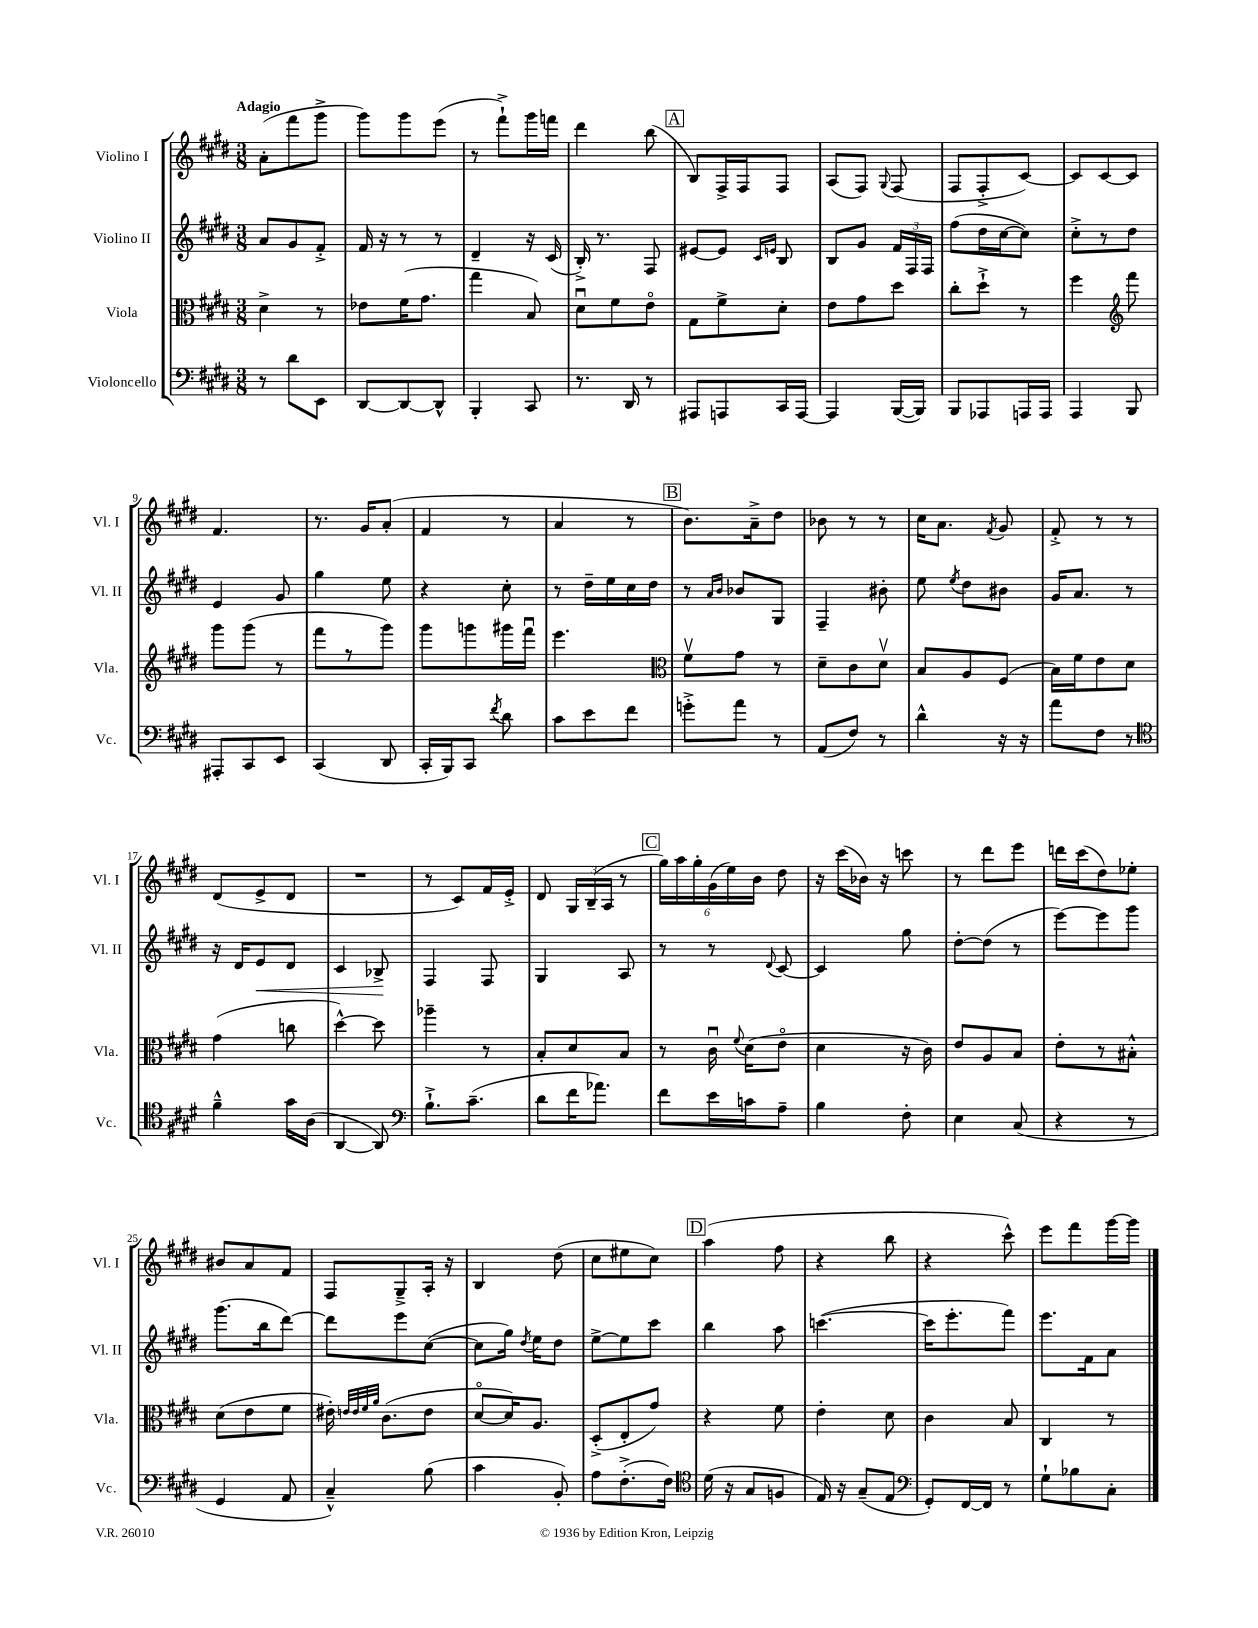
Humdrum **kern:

**kern	**kern	**kern	**kern
*staff4	*staff3	*staff2	*staff1
*clefF4	*clefC3	*clefG2	*clefG2
*k[f#c#g#d#]	*k[f#c#g#d#]	*k[f#c#g#d#]	*k[f#c#g#d#]
*M3/8	*M3/8	*M3/8	*M3/8
8r	4d#^	8a	(8a'
8d#	.	8g#	8fff#
8EE	8r	8f#'^	8ggg#^
=	=	=	=
[8DD#	8e-	16f#	8ggg#)
.	.	16r	.
8DD#_	(16f#	8r	8ggg#
.	8.g#	.	.
8DD#^^]	.	8r	(8eee
=	=	=	=
4BBB'	4gg#	4d#~	8r
.	.	.	8fff#`^)
8CC#	8B)	16r	16ggg#
.	.	(16c#	16fff
=	=	=	=
8.r	8d#u	16B'^)	4ddd#
.	.	8.r	.
.	8f#	.	.
16DD#	.	.	.
8r	8eo	8F#	(8bb
=	=	=	=
8AAA#	8G#	[8e#	8B)
8AAA	8f#^	8e#]	16F#^
.	.	.	16F#
.	.	16qqc#	.
.	.	16qqe	.
16CC#	8d#'	8B	8F#
[16AAA	.	.	.
=	=	=	=
4AAA]	8e	8B	(8A
.	8g#	8g#	8F#)
.	.	.	8qqG#
([16BBB	8dd#	24f#	(8F#
.	.	24F#	.
16BBB])	.	.	.
.	.	24F#	.
=	=	=	=
8BBB	8cc#'	(8ff#	8F#
8AAA-	8dd#`^	16dd#	8F#'^
.	.	[16cc#	.
16AAA	8r	8cc#])	[8c#)
16AAA	.	.	.
=	=	=	=
4AAA	4ff#	8cc#'^	8c#]
.	.	8r	[8c#
*	*clefG2	*	*
8BBB	8fff#	8dd#	8c#]
=	=	=	=
8AAA#'	8ggg#	4e	4.f#
8CC#	(8ggg#	.	.
8EE	8r	8g#	.
=	=	=	=
(4CC#	8fff#	4gg#	8.r
.	8r	.	.
.	.	.	16g#
8DD#	8ggg#)	8ee	(8a'
=	=	=	=
16CC#'	8ggg#	4r	4f#
16BBB)	.	.	.
8CC#	8ggg	.	.
8qf#	.	.	.
8d#	16ggg#	8cc#'	8r
.	16fff#u	.	.
=	=	=	=
8c#	4.eee	8r	4a
8e	.	16dd#~	.
.	.	16ee	.
8f#	.	16cc#	8r
.	.	16dd#	.
=	=	=	=
*	*clefC3	*	*
8g'^	8f#v	8r	8.b)
.	.	16qqa	.
.	.	16qqb	.
8a	8g#	8b-	.
.	.	.	16a~^
8r	8r	8G#	8dd#
=	=	=	=
(8AA	8d#~	4F#~	8b-
8F#)	8c#	.	8r
8r	8d#v	8b#'	8r
=	=	=	=
4d#^^	8B	8ee	16cc#
.	.	.	8.a
.	.	8qee	.
.	8A	8dd#	.
.	.	.	8qf#
16r	(8F#	8b#	8g#
16r	.	.	.
=	=	=	=
8a	16B)	16g#	8f#'^
.	16f#	8.a	.
8F#	8e	.	8r
8r	8d#	8r	8r
=	=	=	=
*clefC4	*	*	*
4f#~^^	(4g#	16r	(8d#
.	.	16d#	.
.	.	8e	8e^
16g#	8cc	8d#	8d#
(16A	.	.	.
=	=	=	=
[4AA	[4dd#^^)	4c#	4.r
8AA])	8dd#]	8B-^	.
=	=	=	=
*clefF4	*	*	*
8.B`^	4aa-~	4F#	8r
.	.	.	8c#)
(8.c#~	.	.	.
.	8r	8F#	16f#
.	.	.	16e'^
=	=	=	=
8d#	8B'	4G#	8d#
16f#	8d#	.	24G#
.	.	.	(24B~
8.a-)	.	.	.
.	.	.	24A
.	8B	8A	8r
=	=	=	=
8f#	8r	8r	24gg#)
.	.	.	24aa
.	.	.	24gg#'
16e	16c#u	8r	(24g#
.	.	.	24ee)
.	8qqf#	.	.
16c	(16d#	.	.
.	.	.	24b
.	.	8qqd#	.
8A~	8eo	[8c#	8dd#
=	=	=	=
4B	4d#	4c#]	16r
.	.	.	(16ccc#
.	.	.	16b-)
.	.	.	16r
8F#'	16r	8gg#	8ccc
.	16c#)	.	.
=	=	=	=
4E	8e	[8dd#'	8r
.	8A	(8dd#]	8ddd#
(8C#	8B	8r	8eee
=	=	=	=
4r	8e'	[8eee)	16ddd
.	.	.	(16ccc#
.	8r	8eee]	8dd#)
8r	8B#'^^	8ggg#	8ee-'
=	=	=	=
4GG#	(8d#	(8.ggg#	8b#
.	8e	.	8a
.	.	16bb	.
8AA	8f#	[8ddd#)	8f#
=	=	=	=
4C#~^^)	16e#')	8ddd#]	8F#
.	32qqe	.	.
.	32qqe	.	.
.	32qqf#	.	.
.	32qqa	.	.
.	(8.c#	.	.
.	.	8eee	8G#~^
(8B	8e	([8cc#	16A'
.	.	.	16r
=	=	=	=
4c#	[8d#o	8cc#]	4B
.	16d#])	16gg#)	.
.	.	8qdd#	.
.	8.A	16ee	.
8BB')	.	8dd#	(8dd#
=	=	=	=
8A	(8D#'^	[8ee^	8cc#
(8.F#'^	8E'	8ee]	8ee#
.	8g#)	8ccc#	8cc#)
16F#)	.	.	.
=	=	=	=
*clefC4	*	*	*
(16d#	4r	4bb	(4aa
16r	.	.	.
8G#	.	.	.
8F	8f#	8aa	8ff#
=	=	=	=
16E)	4e'	([4.ccc	4r
16r	.	.	.
(8G#~	.	.	.
8E	8d#	.	8bb
=	=	=	=
*clefF4	*	*	*
8GG#')	4c#	16ccc]	4r
.	.	8.eee'	.
[16FF#	.	.	.
16FF#]	.	.	.
8r	8B	8fff#)	8ccc#^^)
=	=	=	=
8G#`	4C#	8.eee	8eee
8B-	.	.	8fff#
.	.	16f#	.
8C#'	8r	8a	[16ggg#
.	.	.	16ggg#]
==	==	==	==
*-	*-	*-	*-
